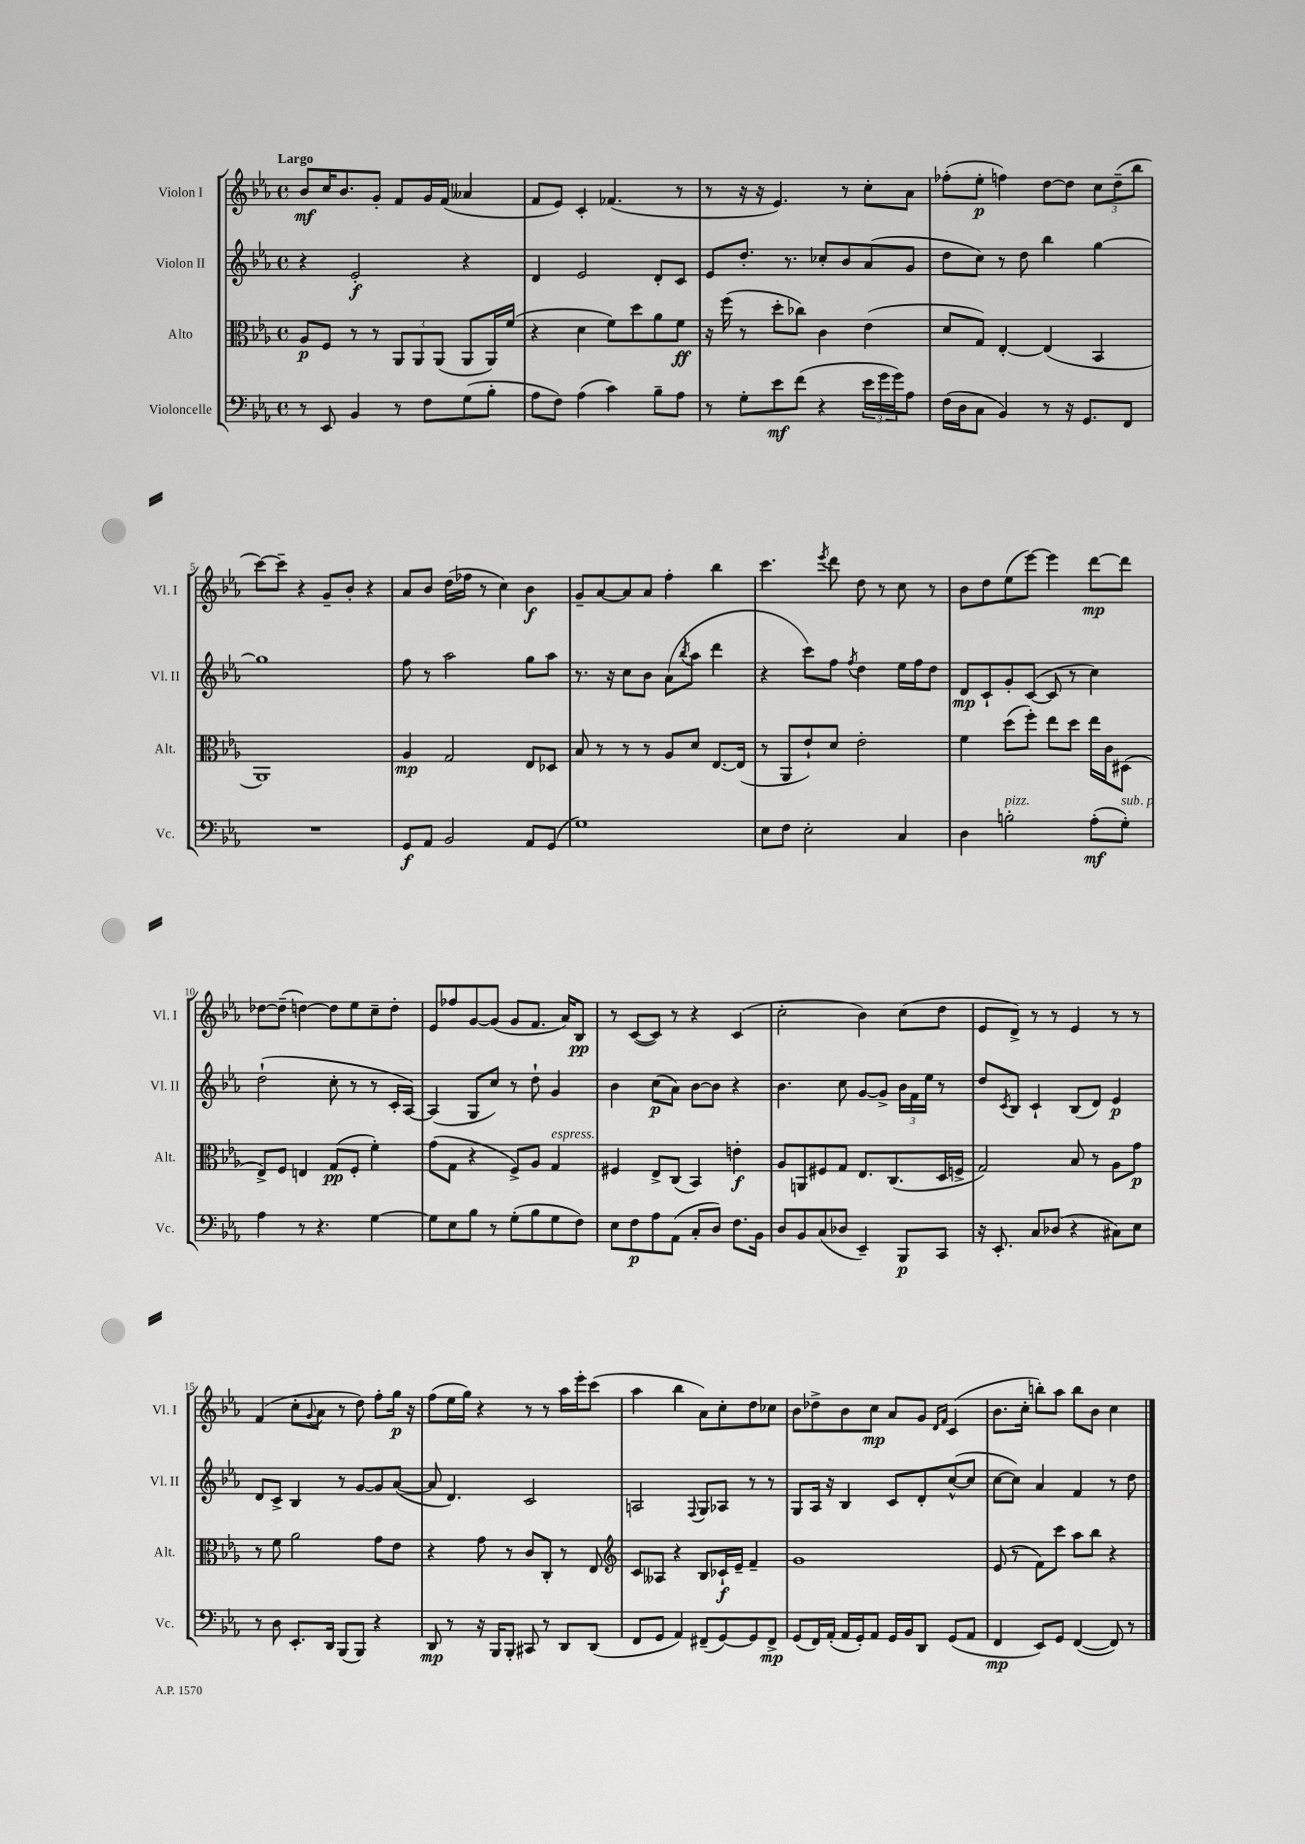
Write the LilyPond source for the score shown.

<<
\new StaffGroup <<
\new Staff = "s0" \with { instrumentName = "Violon I" shortInstrumentName = "Vl. I" } {
    \clef treble \key ees \major \defaultTimeSignature \time 4/4 \tempo "Largo"
    bes'8\mf c''16 bes'8. g'8-. f'8 g'16 f'16( aeses'4 |
    f'8 ees'8) c'4-. fes'4.( r8 |
    r8 r16 r16 ees'4.) r8 c''8-. aes'8 |
    fes''8-.( ees''8-.\p f''4) d''8~ d''8 \tuplet 3/2 { c''8 d''8--( bes''8 } |
    c'''8~) c'''8-- r4 g'8-- bes'8-. r4 |
    aes'8 bes'8 d''16( fes''16 r8 c''4) bes'4\f |
    g'8-- aes'8~ aes'8 aes'8 f''4-. bes''4 |
    c'''4. \acciaccatura { ees'''8 } d'''8 d''8 r8 c''8 r8 |
    bes'8 d''8 ees''8( ees'''8~) ees'''4 d'''8~\mp d'''8 |
    des''8~ des''8--( d''4~) d''8 ees''8 c''8-- d''8-. |
    ees'8 fes''8 g'8~ g'8( g'8 f'8. aes'16) bes8\pp |
    r8 c'8~( c'8) r8 r4 c'4( |
    c''2-. bes'4) c''8( d''8 |
    ees'8 d'8->) r8 r8 ees'4 r8 r8 |
    f'4( c''8-. \appoggiatura { g'8 } aes'8 r8 d''8) f''8-. g''16\p r16 |
    f''8( ees''16 g''16) r4 r8 r8 aes''16 ees'''16-. c'''8( |
    aes''4 bes''4 aes'8) c''8-. d''8 ces''8 |
    bes'8 des''8-> bes'8 c''8\mp aes'8 g'8 \grace { d'16 f'16 } c'4( |
    bes'8. c''16-. b''8-.) aes''8 b''8 bes'8 c''4 \bar "|." |
}
\new Staff = "s1" \with { instrumentName = "Violon II" shortInstrumentName = "Vl. II" } {
    \clef treble \key ees \major \defaultTimeSignature \time 4/4
    r4 ees'2-.\f r4 |
    d'4 ees'2 d'8-. c'8 |
    ees'8 d''8.-. r8. ces''8-. bes'8 aes'8( g'8 |
    d''8 c''8) r8 d''8 bes''4 g''4~ |
    g''1 |
    f''8 r8 aes''2 g''8 aes''8 |
    r8. r16 c''8 bes'8 aes'8( \acciaccatura { bes''8 } aes''8 d'''4 |
    r4 c'''8) f''8 \acciaccatura { f''8 } d''4 ees''16 f''16 d''8 |
    d'8\mp c'8-! g'8-. c'8~( c'8 r8 c''4) |
    d''2-!( c''8-. r8 r8 c'16-. aes16~) |
    aes4( g8 c''8) r8 d''8-! g'4 |
    bes'4 c''8\p( aes'8) bes'8~ bes'8 r4 |
    bes'4. c''8 g'8~ g'8-> \tuplet 3/2 { bes'16 f'16 ees''16 } r8 |
    d''8 \acciaccatura { c'8 } bes8 c'4-! bes8( d'8) ees'4\p |
    d'8 c'8-> bes4 r8 g'8~ g'8 aes'8~( |
    aes'8 d'4.) c'2 |
    a2 \appoggiatura { f8 } g8 aes8 r8 r8 |
    g8 aes16 r16 bes4 c'8 d'8-. c''8~-^( c''8 |
    c''8~ c''8) aes'4 f'4 r8 d''8 \bar "|." |
}
\new Staff = "s2" \with { instrumentName = "Alto" shortInstrumentName = "Alt." } {
    \clef alto \key ees \major \defaultTimeSignature \time 4/4
    aes8\p f8 r8 r8 \tuplet 3/2 { aes,8 aes,8 aes,8( } aes,8 aes,16) f'16( |
    r4 d'4 f'8) d''8 aes'8 f'8\ff |
    r16 f''16( r8 d''8-. ces''8) c'4 ees'4( |
    d'8 g8) ees4~-. ees4( bes,4 |
    aes,1) |
    aes4\mp g2 ees8 des8 |
    bes8 r8 r8 r8 aes8 d'8 ees8.~ ees16( |
    r8 aes,8 ees'8-!) d'8 ees'2-. |
    f'4 d''8( f''8-.) ees''8 d''8 ees''16 c'16 dis8( |
    ees8->) f8 e4 g8\pp( f8-. f'4-.) |
    g'8( g8 r4 f8->) aes8 g4^\markup { \italic "espress." } |
    fis4 ees8-> c8( bes,4) e'4-.\f |
    aes8 a,8 fis8 g8 ees8. c8.( d16 f16-> |
    g2) bes8 r8 aes8 g'8\p |
    r8 f'8 aes'2 g'8 ees'8 |
    r4 g'8 r8 c'8 c8-. r8 ees8 |
    \clef treble c'8 aeses8 r4 bes8 ces'16-!\f ees'16-- f'4-- |
    g'1 |
    ees'8( r8 f'8) c'''8 aes''8 bes''8 r4 \bar "|." |
}
\new Staff = "s3" \with { instrumentName = "Violoncelle" shortInstrumentName = "Vc." } {
    \clef bass \key ees \major \defaultTimeSignature \time 4/4
    r8 ees,8 bes,4 r8 f8 g8( bes8-. |
    aes8 f8) aes4( c'4) bes8-- aes8 |
    r8 g8-. ees'8\mf f'8( r4 \tuplet 3/2 { ees'16 g'16 g'16) } aes8 |
    f16( d16 c8 bes,4) r8 r16 g,8. f,8 |
    R1 |
    g,8\f aes,8 bes,2 aes,8 g,8( |
    g1) |
    ees8 f8 ees2-. c4 |
    d4 b2-.^\markup { \italic "pizz." } aes8-.\mf( g8-.^\markup { \italic "sub. p" }) |
    aes4 r8 r4. g4~ |
    g8 ees8 bes8 r8 g8-.( bes8 g8 f8) |
    ees8 f8\p aes8 aes,8( c8-. d8) f8. bes,16 |
    d8 bes,8 c8( des8 ees,4--) bes,,8\p c,8 |
    r16 ees,8.-. c8 des8( r4 cis8) ees8 |
    r8 d8 ees,8.-. d,16 bes,,8( bes,,8) r4 |
    d,8\mp r8 r16 bes,,16 bes,,8-. cis,8 r8 d,8 d,8( |
    f,8 g,8 aes,4) fis,8--( g,8~) g,8 fis,8->\mp |
    g,8( f,16) aes,16-.( aes,16 g,16-.) aes,8 g,16 bes,16 d,8 g,8( aes,8 |
    f,4\mp ees,8) g,8 f,4~( f,8) r8 \bar "|." |
}
>>
>>
